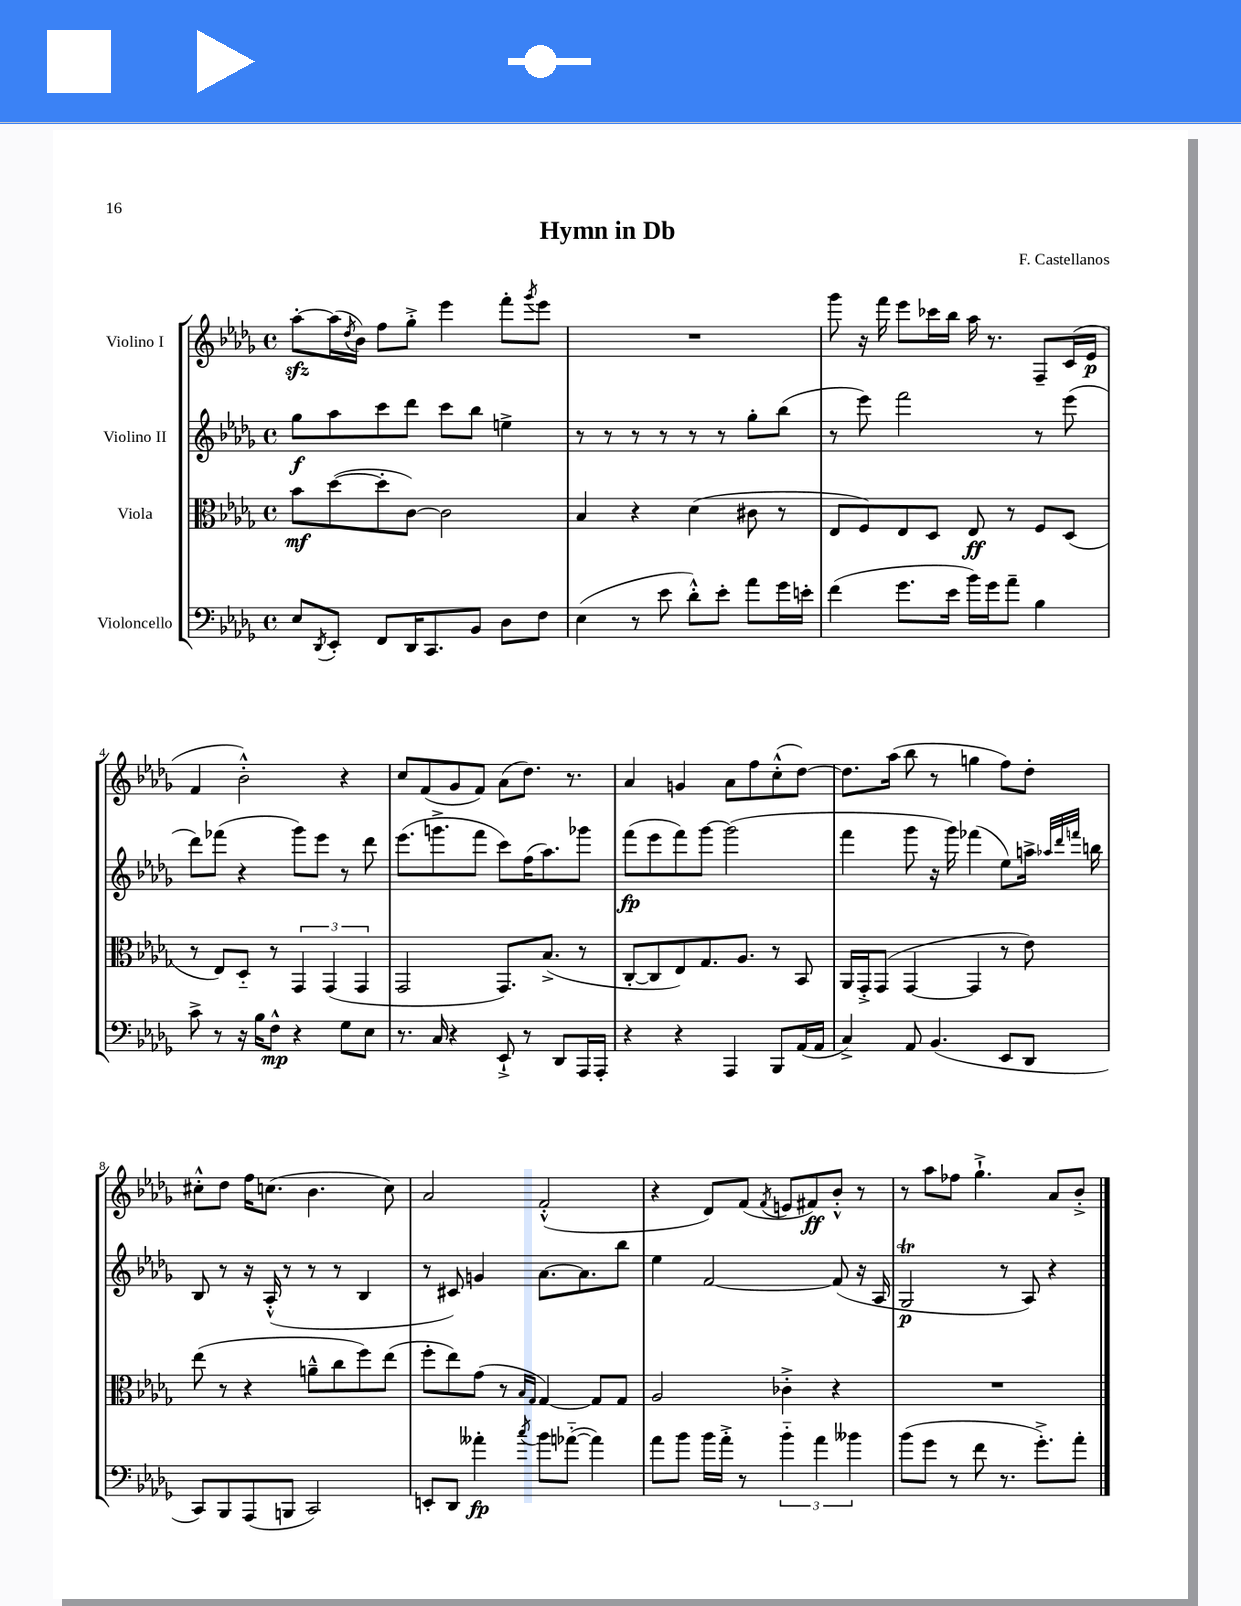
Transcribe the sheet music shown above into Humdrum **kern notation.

**kern	**kern	**kern	**kern
*staff4	*staff3	*staff2	*staff1
*clefF4	*clefC3	*clefG2	*clefG2
*k[b-e-a-d-g-]	*k[b-e-a-d-g-]	*k[b-e-a-d-g-]	*k[b-e-a-d-g-]
*M4/4	*M4/4	*M4/4	*M4/4
*met(c)	*met(c)	*met(c)	*met(c)
8E-	8b-	8gg-	[8aa-'
8qDD-	.	.	.
8EE-'	([8dd-	8aa-	(16aa-]
.	.	.	8qdd-
.	.	.	16b-)
8FF	8dd-']	8ccc	8ff
16DD-	[8c)	8ddd-	8gg-'^
8.CC	.	.	.
.	2c]	8ccc	4eee-
8BB-	.	8bb-	.
8D-	.	4ee^	8fff'
.	.	.	8qggg-
8F	.	.	8eee-
=	=	=	=
(4E-	4B-	8r	1r
.	.	8r	.
8r	4r	8r	.
8e-	.	8r	.
8d-'^^)	(4d-	8r	.
8e-'	.	8r	.
8a-	8c#	8gg-'	.
16g-	8r	(8bb-	.
16e'	.	.	.
=	=	=	=
(4f	8E-	8r	8ggg-
.	8F)	8eee-)	16r
.	.	.	16fff
8.g-	8E-	2fff	8eee-
.	8D-	.	16ccc-
16e-	.	.	16bb-
16b-)	8E-	.	16aa-
16g-	.	.	8.r
8a-~	8r	.	.
4B-	8F	8r	8F~
.	(8D-	(8eee-	(16c
.	.	.	16e-
=	=	=	=
8c^	8r	8ddd-)	4f
8r	8E-)	(8fff-	.
16r	8D-'~	4r	2b-'^^)
16B-	.	.	.
8F^^	8r	.	.
4r	6GG-	8ggg-)	.
.	.	8eee-	.
.	(6GG-	.	.
8G-	.	8r	4r
.	6GG-	.	.
8E-	.	8ddd-	.
=	=	=	=
8.r	2GG-	(8.eee-	8cc
.	.	.	(8f
16C	.	8.ggg^	.
4r	.	.	8g-
.	.	8fff	8f)
8EE-`^	8.GG-)	8ccc)	(8a-
8r	.	(16ff	8.dd-)
.	(8.B-^	8.aa-)	.
8DD-	.	.	.
.	.	.	8.r
16AAA-	8r	8ggg-	.
16AAA-'	.	.	.
=	=	=	=
4r	[8C'	(8fff	4a-
.	8C]	8eee-	.
4r	8E-)	8fff)	4g
.	8.G-	[8ggg-	.
4AAA-	.	(2ggg-]	8a-
.	8.A-	.	.
.	.	.	8ff
8BBB-	8r	.	(8cc'^^
(16AA-	8BB-	.	[8dd-)
16AA-	.	.	.
=	=	=	=
4C^)	16AA-	4fff	8.dd-]
.	16GG-'^	.	.
.	(8GG-	.	.
.	.	.	(16aa-
8AA-	[4GG-	8ggg-	8bb-
(4.BB-	.	16r	8r
.	.	16ggg-)	.
.	4GG-]	(4fff-	4gg
8EE-	8r	8ee-)	8ff)
8DD-	8e-)	16aa^	8dd-'
.	.	32qqaa-	.
.	.	32qqddd-	.
.	.	32qqfff	.
.	.	16bb	.
=	=	=	=
8CC)	(8ee-	8B-	8cc#'^^
8BBB-	8r	8r	8dd-
(8AAA-	4r	16r	16ff
.	.	(16A-'^^	(8.cc
8BBB	.	8r	.
2CC)	8a~^^	8r	4.b-
.	8cc	8r	.
.	8ff)	4B-	.
.	(8ee-	.	8cc)
=	=	=	=
8EE'	8ff'	8r	2a-
8DD-	8ee-)	8c#)	.
4a--'	(8g-	4g	.
.	8r	.	.
.	16qqB-	.	.
8qcc	16qqG-	.	.
8b-	[4G-)	[8.a-	(2f'^^
([8a-'~	.	.	.
.	.	8.a-]	.
4a-])	8G-]	.	.
.	8G-	8bb-	.
=	=	=	=
8a-	2A-	4ee-	4r
8b-	.	.	.
16b-	.	[2f	8d-)
16a-'^	.	.	.
8r	.	.	(8f
.	.	.	8qf
6b-'~	4c-'^	.	8e
.	.	.	8f#)
6a-	.	.	.
.	4r	(8f]	8b-'^^
6b--	.	.	.
.	.	16r	8r
.	.	16A-	.
=	=	=	=
(8b-	1r	2G-	8r
8g-	.	.	8aa-
8r	.	.	8ff-
8f	.	.	4.gg-`^
8.r	.	8r	.
.	.	8A-)	.
8.g-'^)	.	.	.
.	.	4r	8a-
8a-'	.	.	8b-'^
==	==	==	==
*-	*-	*-	*-
